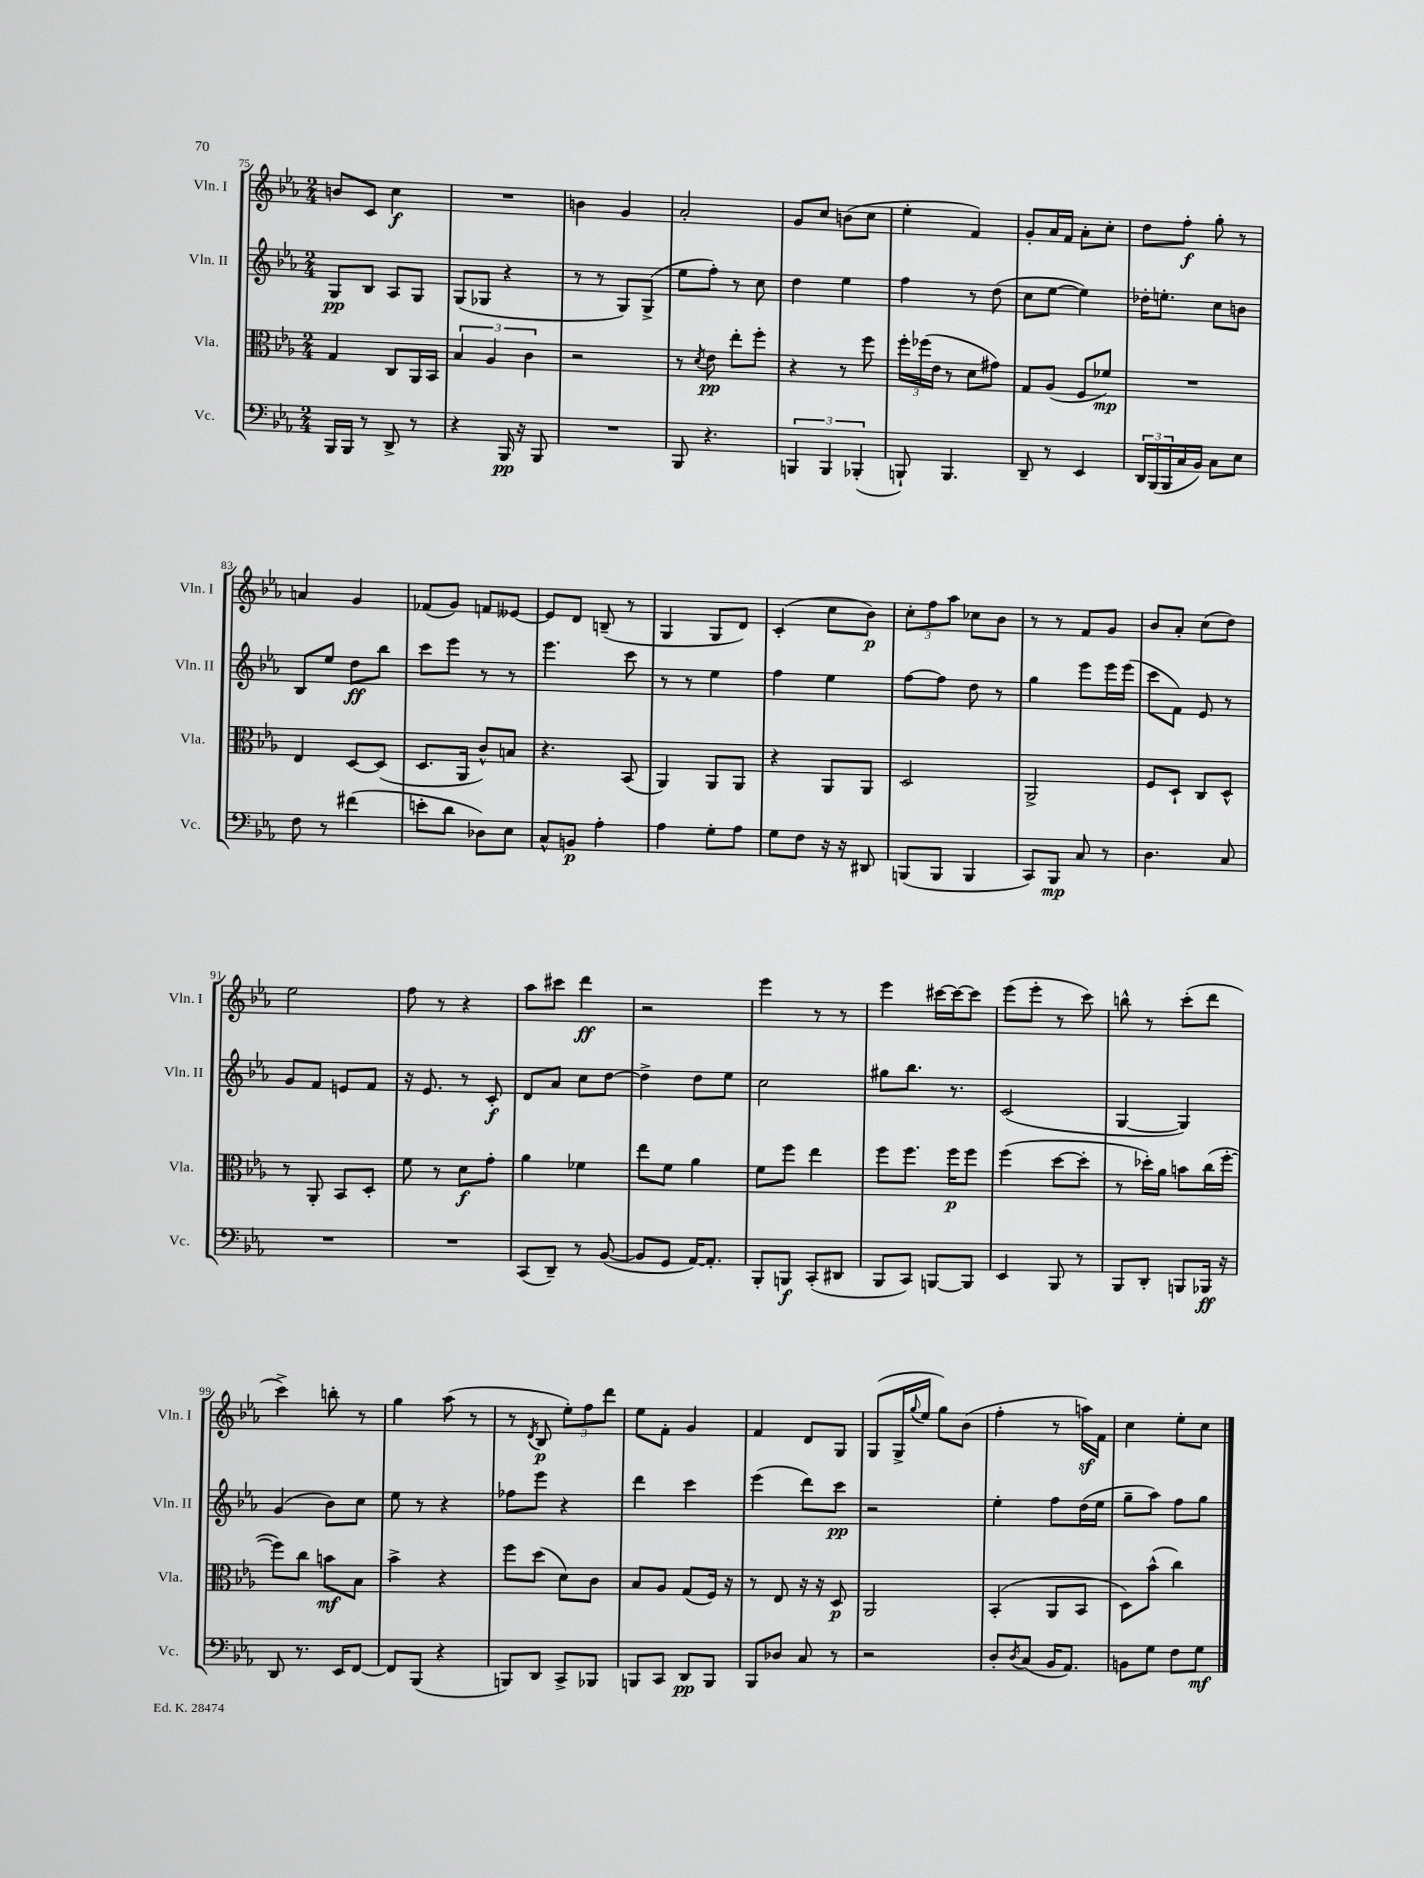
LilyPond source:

<<
\new StaffGroup <<
\new Staff = "s0" \with { instrumentName = "Vln. I" shortInstrumentName = "Vln. I" } {
    \clef treble \key ees \major \numericTimeSignature \time 2/4
    b'8 c'8 c''4\f |
    R2 |
    b'4 g'4 |
    aes'2-. |
    g'8 c''8 b'8( c''8 |
    ees''4-. f'4) |
    g'8-. aes'16 f'16 aes'8-. c''8-. |
    d''8 f''8-.\f g''8-. r8 |
    a'4 g'4 |
    fes'8( g'8) f'8 eeses'8~ |
    eeses'8 d'8 b8--( r8 |
    g4 g8 d'8) |
    c'4-.( c''8 bes'8\p) |
    \tuplet 3/2 { c''8-. f''8 aes''8 } ces''8 bes'8 |
    r8 r8 f'8 g'8 |
    bes'8 aes'8-. c''8( d''8) |
    ees''2 |
    f''8 r8 r4 |
    aes''8 cis'''8 d'''4\ff |
    r2 |
    ees'''4 r8 r8 |
    ees'''4 cis'''16~ cis'''16~ cis'''8 |
    ees'''8( ees'''8-. r8 c'''8) |
    b''8-^ r8 c'''8-.( d'''8 |
    c'''4->) b''8-. r8 |
    g''4 aes''8( r8 |
    r8 \acciaccatura { d'8 } bes8\p \tuplet 3/2 { ees''8-.) f''8 d'''8 } |
    ees''8 f'8-. g'4 |
    f'4 d'8 g8 |
    g8( g16-> \appoggiatura { g''8 } ees''16 g''8) bes'8( |
    f''4-. r8 a''16\sf) f'16 |
    c''4 ees''8-. c''8 \bar "|." |
}
\new Staff = "s1" \with { instrumentName = "Vln. II" shortInstrumentName = "Vln. II" } {
    \clef treble \key ees \major \numericTimeSignature \time 2/4
    g8\pp bes8 aes8 g8 |
    g8( ges8 r4 |
    r8 r8 g8) g8->( |
    ees''8 f''8-.) r8 c''8 |
    d''4 ees''4 |
    f''4 r8 d''8( |
    c''8 ees''8~ ees''4) |
    des''16-. e''8.-. c''8 b'8 |
    bes8 ees''8 d''8\ff bes''8 |
    c'''8 ees'''8 r8 r8 |
    ees'''4. c'''8 |
    r8 r8 ees''4 |
    f''4 ees''4 |
    f''8~ f''8 d''8 r8 |
    g''4 ees'''8 ees'''16 ees'''16( |
    c'''8 f'8) ees'8 r8 |
    g'8 f'8 e'8 f'8 |
    r16 ees'8. r8 c'8-.\f |
    d'8 aes'8 c''8 d''8~ |
    d''4-> d''8 ees''8 |
    c''2 |
    gis''8 bes''8. r8. |
    c'2( |
    g4~ g4) |
    g'4( bes'8) c''8 |
    ees''8 r8 r4 |
    fes''8 ees'''8 r4 |
    d'''4 c'''4 |
    ees'''4( d'''8) c'''8\pp |
    r2 |
    ees''4-. f''8 d''16( ees''16 |
    g''8-- aes''8) f''8 g''8 \bar "|." |
}
\new Staff = "s2" \with { instrumentName = "Vla." shortInstrumentName = "Vla." } {
    \clef alto \key ees \major \numericTimeSignature \time 2/4
    g4 c8 aes,16 bes,16 |
    \tuplet 3/2 { bes4 aes4 c'4 } |
    r2 |
    r8 \acciaccatura { d'8 } ees'8\pp ees''8-. f''8-. |
    r4 r8 f''8 |
    \tuplet 3/2 { f''16-. fes''16( ees'16 } r8 d'8 gis'8) |
    g8 aes8( f8 fes'8\mp) |
    R2 |
    ees4 d8~ d8( |
    d8. aes,16 c'8-^) b8 |
    r4. bes,8( |
    aes,4) aes,8 aes,8 |
    r4 aes,8 aes,8 |
    d2 |
    aes,2-> |
    f8 d8-! c8 d8-^ |
    r8 aes,8-. bes,8 d8-. |
    f'8 r8 d'8\f g'8-. |
    aes'4 fes'4 |
    ees''8 f'8 aes'4 |
    f'8 f''8 ees''4 |
    f''8 f''8. f''16\p f''8 |
    f''4( d''8~ d''8-. |
    r8 des''16-.) aes'16 b'8 c''16( f''16~-. |
    f''8) c''8 b'8\mf bes8 |
    bes'4-> r4 |
    f''8 d''8( d'8) c'8 |
    bes8 aes8 g8( f16) r16 |
    r8 ees8 r16 r16 d8\p |
    aes,2 |
    bes,4-.( aes,8 bes,8 |
    d8) bes'8-^( c''4) \bar "|." |
}
\new Staff = "s3" \with { instrumentName = "Vc." shortInstrumentName = "Vc." } {
    \clef bass \key ees \major \numericTimeSignature \time 2/4
    bes,,16 bes,,16 r8 d,8-> r8 |
    r4 bes,,16\pp r16 bes,,8 |
    R2 |
    bes,,8 r4. |
    \tuplet 3/2 { b,,4 b,,4 bes,,4-.( } |
    b,,8-!) b,,4. |
    d,8-- r8 ees,4 |
    \tuplet 3/2 { d,16 bes,,16( bes,,16 } c16 bes,16) c8 ees8 |
    f8 r8 fis'4( |
    e'8-. d'8 des8) ees8 |
    c8-^ b,8\p aes4-. |
    aes4 g8-. aes8 |
    g8 f8 r16 r16 dis,8 |
    b,,8( b,,8 b,,4 |
    c,8) bes,,8\mp c8 r8 |
    d4. c8 |
    R2 |
    R2 |
    c,8( d,8--) r8 bes,8~( |
    bes,8 g,8 aes,16~) aes,8.-. |
    bes,,8-. b,,8\f c,8-.( dis,8 |
    bes,,8 c,8) b,,8~ b,,8 |
    ees,4 bes,,8 r8 |
    bes,,8 d,8-. b,,8 bes,,16\ff r16 |
    d,8 r8. ees,16 f,8~ |
    f,8 bes,,8( r4 |
    b,,8) d,8 c,8-> bes,,8 |
    b,,8 c,8 d,8\pp b,,8 |
    bes,,8 des8 c8 r8 |
    r2 |
    d8-. \acciaccatura { d8 } c8( bes,16 aes,8.) |
    b,8 g8 f8 g8\mf \bar "|." |
}
>>
>>
\layout { \context { \Score currentBarNumber = #75 } }
